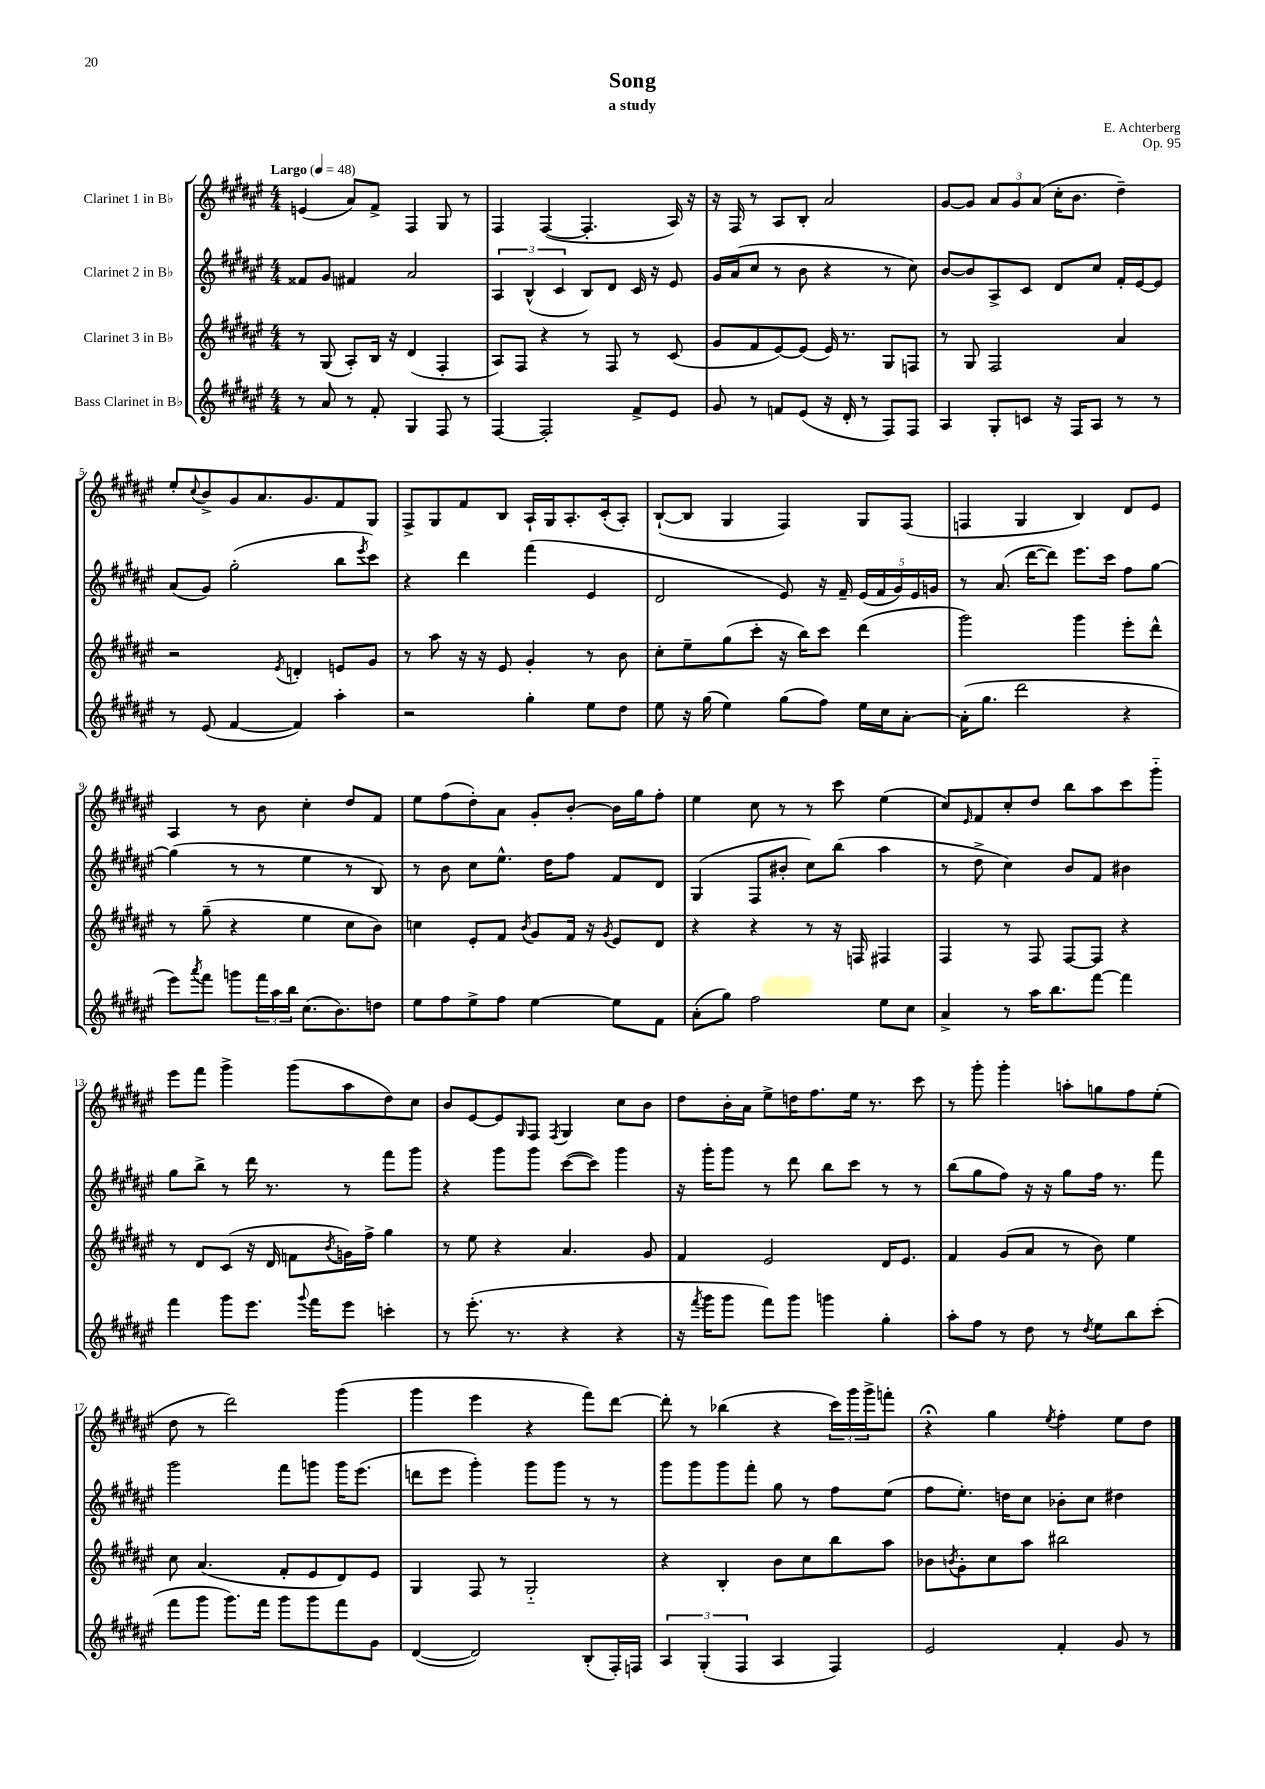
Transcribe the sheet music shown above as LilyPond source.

\header { title = "Song" composer = "E. Achterberg" subtitle = "a study" opus = "Op. 95" }
<<
\new StaffGroup <<
\new Staff = "s0" \with { instrumentName = "Clarinet 1 in Bb" } {
    \clef treble \key fis \major \numericTimeSignature \time 4/4 \tempo "Largo" 4 = 48
    e'4( ais'8) fis'8-> fis4 gis8 r8 |
    fis4 fis4~( fis4.-. ais16) r16 |
    r16 fis16 r8 ais8 b8-. ais'2 |
    gis'8~ gis'8 \tuplet 3/2 { ais'8 gis'8 ais'8( } cis''16-. b'8. dis''4--) |
    eis''8-. \appoggiatura { cis''8 } b'8-> gis'8 ais'8. gis'8. fis'8 gis8 |
    fis8-> gis8 fis'8 b8 ais16-! gis16 ais8.-. cis'16-.( ais8-.) |
    b8~-!( b8 gis4 fis4) gis8 fis8( |
    f4 gis4 b4) dis'8 eis'8 |
    ais4 r8 b'8 cis''4-. dis''8 fis'8 |
    eis''8 fis''8( dis''8-.) ais'8 gis'8-. b'8~-. b'16 gis''16 fis''8-. |
    eis''4 cis''8 r8 r8 cis'''8 eis''4( |
    cis''8) \grace { eis'16 } fis'8 cis''8-. dis''8 b''8 ais''8 cis'''8 gis'''8-_ |
    eis'''8 fis'''8 gis'''4-> gis'''8( ais''8 dis''8) cis''8 |
    b'8 eis'8~ eis'8 \grace { gis16 } fis8 \acciaccatura { fis8 } gis4 cis''8 b'8 |
    dis''8 b'16-. ais'16 eis''8-> d''16 fis''8. eis''16 r8. cis'''8 |
    r8 gis'''8-. gis'''4-. a''8-. g''8 fis''8 eis''8-.( |
    dis''8 r8 dis'''2) gis'''4( |
    gis'''4 eis'''4 r4 fis'''8) dis'''8~ |
    dis'''8-. r8 bes''4( r4 \tuplet 3/2 { cis'''16) gis'''16 gis'''16-> } f'''8-. |
    r4\fermata gis''4 \acciaccatura { eis''8 } fis''4-. eis''8 dis''8 \bar "|." |
}
\new Staff = "s1" \with { instrumentName = "Clarinet 2 in Bb" } {
    \clef treble \key fis \major \numericTimeSignature \time 4/4
    fisis'8 gis'8 fis'4 ais'2 |
    \tuplet 3/2 { ais4 b4-^( cis'4 } b8) dis'8 cis'16 r16 eis'8 |
    gis'16 ais'16( cis''8 r8 b'8 r4 r8 cis''8) |
    b'8~ b'8 ais8-> cis'8 dis'8 cis''8 fis'16-. eis'16~ eis'8 |
    ais'8( gis'8) gis''2-.( b''8 \acciaccatura { eis'''8 } cis'''8) |
    r4 dis'''4 fis'''4( eis'4 |
    dis'2 eis'8) r16 fis'16-- \tuplet 5/4 { eis'16( fis'16 gis'16) eis'16 g'16 } |
    r8 ais'8.( dis'''16~ dis'''8) eis'''8. cis'''16 fis''8 gis''8~ |
    gis''4( r8 r8 eis''4 r8 b8) |
    r8 b'8 cis''8 eis''8.-^ dis''16 fis''8 fis'8 dis'8 |
    gis4( fis8 bis'8-. cis''8) b''8( ais''4 |
    r8 dis''8-> cis''4) b'8 fis'8 bis'4 |
    gis''8 b''8-> r8 dis'''16 r8. r8 fis'''8 gis'''8 |
    r4 gis'''8 gis'''8 cis'''8~( cis'''8) gis'''4 |
    r16 gis'''16-. gis'''8 r8 dis'''8 b''8 cis'''8 r8 r8 |
    b''8( gis''8 fis''8) r16 r16 gis''8 fis''16 r8. fis'''8 |
    gis'''2 fis'''8 g'''8 g'''16 eis'''8.( |
    d'''8 eis'''8 gis'''4-.) gis'''8 gis'''8 r8 r8 |
    gis'''8 gis'''8 gis'''8 fis'''8-. gis''8 r8 fis''8 eis''8( |
    fis''8 eis''8.-.) d''16 cis''8 bes'8-. cis''8 dis''4 \bar "|." |
}
\new Staff = "s2" \with { instrumentName = "Clarinet 3 in Bb" } {
    \clef treble \key fis \major \numericTimeSignature \time 4/4
    r8 gis8( ais8-.) b16 r16 dis'4( fis4-. |
    ais8) fis8 r4 r8 fis8 r8 cis'8( |
    gis'8 fis'8 eis'8~) eis'8( eis'16) r8. gis8 f8 |
    r8 gis8 fis2 ais'4 |
    r2 \acciaccatura { eis'8 } d'4-. e'8 gis'8 |
    r8 ais''8 r16 r16 eis'8 gis'4-. r8 b'8 |
    cis''8-. eis''8-- gis''8( cis'''8-. r16 b''16) cis'''8 dis'''4( |
    gis'''2) gis'''4 eis'''8-. dis'''8-^ |
    r8 gis''8--( r4 eis''4 cis''8 b'8) |
    c''4 eis'8-. fis'8 \acciaccatura { b'8 } gis'8 fis'16 r16 \acciaccatura { gis'8 } eis'8 dis'8 |
    r4 r4 r8 r16 f16 fis4 |
    fis4 r8 fis8 fis8~ fis8 r4 |
    r8 dis'8 cis'8( r16 dis'16 f'8 \acciaccatura { b'8 } g'16) fis''16-> gis''4 |
    r8 eis''8 r4 ais'4. gis'8 |
    fis'4 eis'2 dis'16 eis'8. |
    fis'4 gis'8( ais'8 r8 b'8) eis''4 |
    cis''8 ais'4.( fis'8-. eis'8 dis'8) eis'8 |
    gis4 fis8 r8 gis2-_ |
    r4 b4-. b'8 cis''8 b''8 ais''8 |
    bes'8 \acciaccatura { b'8 } gis'8-. cis''8 ais''8 bis''2 \bar "|." |
}
\new Staff = "s3" \with { instrumentName = "Bass Clarinet in Bb" } {
    \clef treble \key fis \major \numericTimeSignature \time 4/4
    r8 ais'8 r8 fis'8-. gis4 fis8 r8 |
    fis4~ fis2-. fis'8-> eis'8 |
    gis'8 r8 f'8 eis'8( r16 dis'16-. r8 fis8) fis8 |
    ais4 gis8-. c'8 r16 fis16 ais8 r8 r8 |
    r8 eis'8( fis'4~ fis'4) ais''4-. |
    r2 gis''4-. eis''8 dis''8 |
    eis''8 r16 gis''16( eis''4) gis''8( fis''8) eis''16 cis''16 ais'8~-. |
    ais'16-.( gis''8. dis'''2 r4 |
    eis'''8) \acciaccatura { ais'''8 } fis'''8 g'''8 \tuplet 3/2 { fis'''16 ais''16 b''16 } cis''8.( b'8.) d''8 |
    eis''8 fis''8 eis''8-> fis''8 eis''4~ eis''8 fis'8 |
    ais'8-.( gis''8) fis''2 eis''8 cis''8 |
    ais'4-> r8 ais''16 b''8. fis'''8~ fis'''4 |
    fis'''4 gis'''8 eis'''8. \appoggiatura { gis'''8 } fis'''16 eis'''8 c'''4-. |
    r8 eis'''8.-.( r8. r4 r4 |
    r16 \acciaccatura { fis'''8 } gis'''16 gis'''8 fis'''8) gis'''8 g'''4 gis''4-. |
    ais''8-. fis''8 r8 dis''8 r8 \acciaccatura { dis''8 } eis''8 b''8 cis'''8-.( |
    fis'''8 gis'''8 gis'''8.) fis'''16 gis'''8 gis'''8 fis'''8 gis'8 |
    dis'4~( dis'2) b8-.( fis16-.) f16 |
    \tuplet 3/2 { ais4 gis4-.( fis4 } ais4 fis4) |
    eis'2 fis'4-. gis'8 r8 \bar "|." |
}
>>
>>
